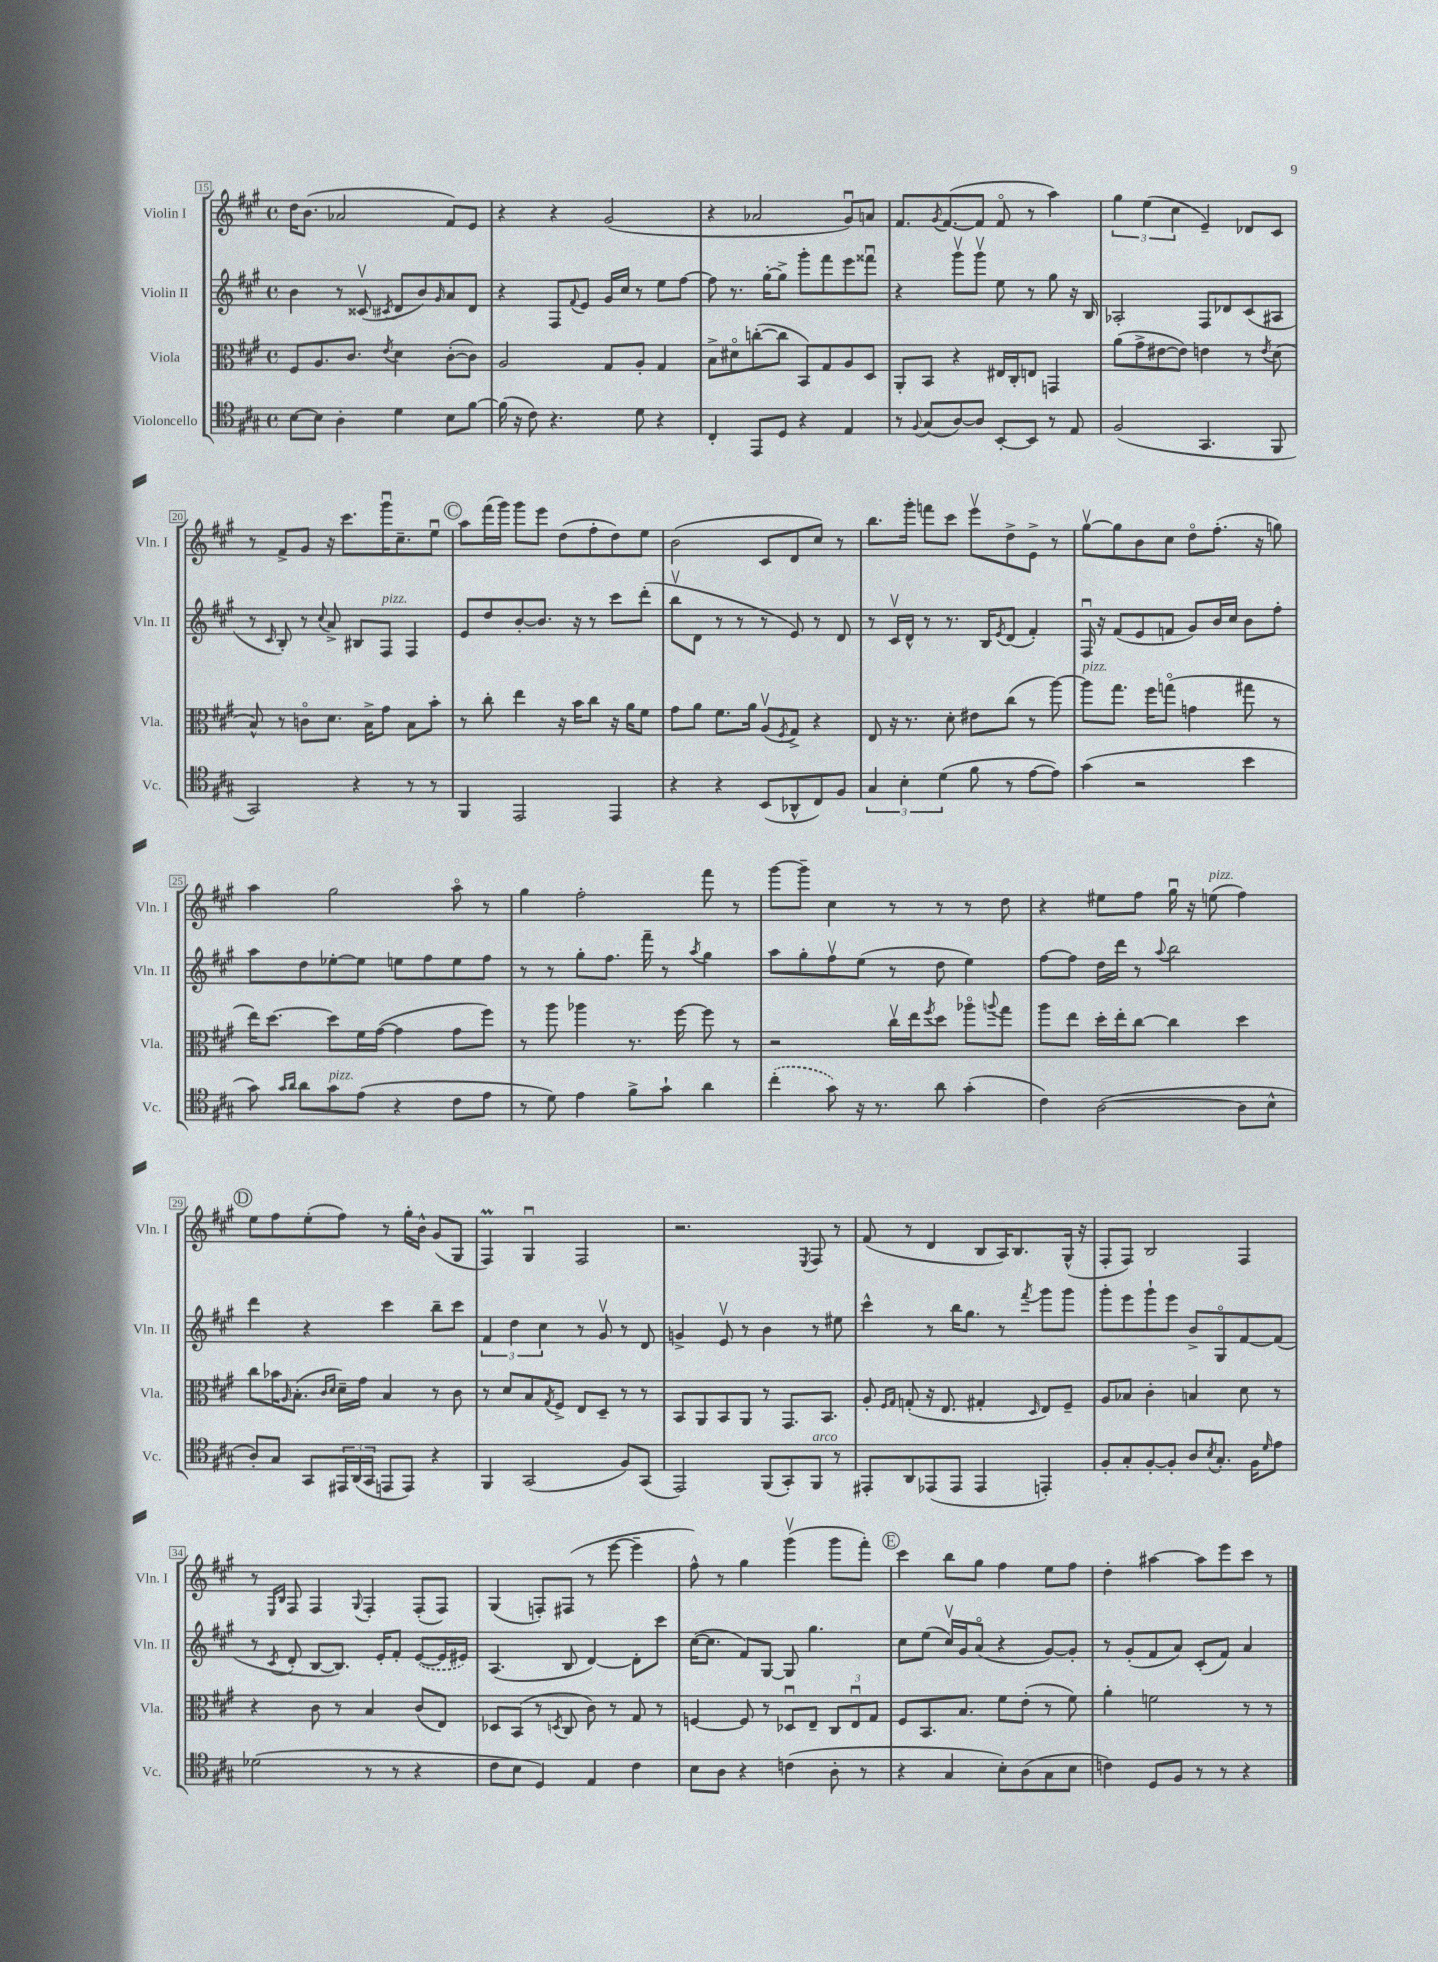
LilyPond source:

<<
\new StaffGroup <<
\new Staff = "s0" \with { instrumentName = "Violin I" shortInstrumentName = "Vln. I" } {
    \clef treble \key a \major \defaultTimeSignature \time 4/4
    d''16 b'8.( aes'2 fis'8) e'8 |
    r4 r4 gis'2( |
    r4 aes'2 gis'8\downbow) a'8 |
    fis'8. \acciaccatura { gis'8 } fis'8.~( fis'8 fis'8\flageolet r8 a''4) |
    \tuplet 3/2 { gis''4 e''4( cis''4 } e'4--) des'8 cis'8 |
    r8 fis'8-> gis'8 r16 cis'''8. gis'''16\downbow cis''8.-- e''8\downbow |
    \mark \markup { \circle "C" } a''8 fis'''16( gis'''16) gis'''8 e'''8 d''8( fis''8-. d''8) e''8 |
    b'2( cis'8 d'8 cis''8) r8 |
    b''8. gis'''16-. f'''8 cis'''8 e'''8\upbow d''8-> e'8-> r8 |
    gis''8~\upbow gis''8 b'8 cis''8 d''8\flageolet fis''8.-.( r16 g''8) |
    a''4 gis''2 a''8\flageolet r8 |
    gis''4 fis''2-. fis'''8 r8 |
    gis'''8~ gis'''8-- cis''4 r8 r8 r8 d''8 |
    r4 eis''8 fis''8 gis''16\downbow r16 e''8^\markup { \italic "pizz." }( fis''4) |
    \mark \markup { \circle "D" } e''8 fis''8 e''8-.( fis''8) r8 gis''16-. b'16-^ gis'8( gis8 |
    fis4\prall) gis4\downbow fis2 |
    r2. \acciaccatura { e8 } fis8 r8 |
    fis'8( r8 d'4 b8 a16) b8. gis16-^( r16 |
    fis8-. fis8) b2 fis4 |
    r8 \grace { e16 b16 } fis8 fis4 \appoggiatura { gis8 } fis4-. fis8-.( fis8) |
    gis4( f8-.) fis8( r8 e'''8~ e'''4-- |
    fis''8-^) r8 gis''4 gis'''4\upbow( gis'''8 fis'''8-.) |
    \mark \markup { \circle "E" } cis'''4 b''8 gis''8 fis''4 e''8 fis''8 |
    d''4-. ais''4~ ais''8 e'''8 cis'''8 r8 \bar "|." |
}
\new Staff = "s1" \with { instrumentName = "Violin II" shortInstrumentName = "Vln. II" } {
    \clef treble \key a \major \defaultTimeSignature \time 4/4
    b'4 r8 cisis'8\upbow( \acciaccatura { cis'8 } d'8 b'8) \grace { gis'16 } a'8 d'8 |
    r4 fis8 \appoggiatura { fis'8 } e'8 gis'16 cis''16 r8 e''8 fis''8~ |
    fis''8 r8. gis''16~-. gis''8-> gis'''8-. fis'''8 e'''8 fisis'''8\downbow |
    r4 gis'''8\upbow gis'''8\upbow e''8 r8 gis''8 r16 b16 |
    aes2-. fis8 des'8 cis'8( ais8 |
    r8 \grace { cis'16 } b8-.) r8 \appoggiatura { cis''8 } a'8-> bis8 fis8^\markup { \italic "pizz." } fis4 |
    \mark \markup { \circle "C" } e'8 d''8 b'8~-. b'8. r16 r8 cis'''8 d'''8-.( |
    b''8\upbow d'8 r8 r8 r8 e'8) r8 d'8 |
    r8 cis'16\upbow d'16-^ r8 r8. b16 \acciaccatura { e'8 } d'8( fis'4-.) |
    fis16\downbow r16 fis'8( e'8 f'8 gis'8) b'16 cis''16 b'8 fis''8-. |
    a''8 d''8 ees''8~-. ees''8 e''8 fis''8 e''8 fis''8 |
    r8 r8 gis''8-. fis''8. fis'''16-- r8 \acciaccatura { a''8 } gis''4 |
    a''8 gis''8-. fis''8\upbow e''8( r8 d''8 e''4) |
    fis''8~ fis''8 d''16 d'''16 r8 \appoggiatura { a''8 } b''2 |
    \mark \markup { \circle "D" } d'''4 r4 cis'''4 b''8-- cis'''8 |
    \tuplet 3/2 { fis'4 d''4 cis''4 } r8 gis'8\upbow r8 d'8 |
    g'4-> e'8\upbow r8 b'4 r8 eis''8 |
    cis'''4-^ r8 b''16 gis''8. r8 \acciaccatura { fis'''8 } gis'''8 gis'''8 |
    gis'''8-. e'''8 gis'''8-! e'''8 b'8-> gis8\flageolet fis'8~ fis'8( |
    r8 \acciaccatura { cis'8 } d'8-. b8~ b8.) e'16-. fis'8-. \once \slurDashed e'8~( e'16 eis'16) |
    a4.( b8 d'4~) d'8-. cis'''8 |
    cis''16~( cis''8. fis'8) gis8~ gis8 gis''4. |
    \mark \markup { \circle "E" } cis''8 e''8( cis''16\upbow) gis'16 a'8\flageolet( r4 gis'8~) gis'8-. |
    r8 gis'8-.( fis'8 a'8) cis'8-.( fis'8) a'4 \bar "|." |
}
\new Staff = "s2" \with { instrumentName = "Viola" shortInstrumentName = "Vla." } {
    \clef alto \key a \major \defaultTimeSignature \time 4/4
    fis8 a8. cis'8. \acciaccatura { e'8 } d'4 cis'8~-.( cis'8) |
    a2 gis8 a8-. gis4 |
    b8-> dis'8\flageolet c''8~-.( c''8 b,8) gis8 a8 d8 |
    a,8-. b,8 r4 eis16 cis16-. e8 g,4 |
    a'8( gis'8-> eis'8~ eis'8) e'4 r8 \acciaccatura { e'8 } d'8( |
    b8-^) r8 c'8\flageolet d'8. b16-> gis'8 b8 b'8-. |
    \mark \markup { \circle "C" } r8 cis''8-. e''4 r16 b'16 cis''8 r16 a'16 fis'8 |
    gis'8 a'8 fis'8. a'16 a8\upbow( \acciaccatura { fis8 } gis8->) r4 |
    e8 r16 r8. d'8-. eis'8 cis''8( r8 a''8~) |
    a''8^\markup { \italic "pizz." } gis''8. fis''16 g''8\flageolet( g'4 gis''8 r8 |
    e''16) d''8.~ d''8 fis'16 gis'16~( gis'4 gis'8 fis''8) |
    r8 a''8 aes''4 r8. fis''16~ fis''8 r8 |
    r2 cis''16\upbow e''16 \acciaccatura { fis''8 } d''8 aes''8\flageolet \appoggiatura { a''8 } gis''8 |
    a''8 e''8 d''16-. e''16-. cis''8~ cis''4 d''4 |
    \mark \markup { \circle "D" } cis''8 bes'16 \grace { a16 } b8.-.( \grace { cis'16 d'16 } d'16--) gis'16 b4 r8 cis'8 |
    r8 d'8 b8 \acciaccatura { gis8 } fis8-> e8 d8-- r8 r8 |
    b,8 a,8 b,8 a,8 r8 gis,8. b,8. |
    a8-. \grace { fis16 gis16 } g8-.( r16 e8. gis4-. \grace { d16 } e8) fis8-- |
    a8 bes8 cis'4-. b4 d'8 r8 |
    r4 cis'8 r8 b4 cis'8( e8) |
    des8 b,8( r8 \acciaccatura { d8 } cis8 cis'8) r8 gis8 r8 |
    f4~ f8 r8 des8\downbow e8-- \tuplet 3/2 { cis8 e8\downbow gis8 } |
    \mark \markup { \circle "E" } fis8 b,8. b8. fis'8 e'8-.( r8 fis'8) |
    a'4-. f'2 r8 r8 \bar "|." |
}
\new Staff = "s3" \with { instrumentName = "Violoncello" shortInstrumentName = "Vc." } {
    \clef tenor \key a \major \defaultTimeSignature \time 4/4
    b8~ b8 a4-. d'4 b8 fis'8~ |
    fis'16( r16 cis'8) r4. d'8 r4 |
    cis4-. e,8 d8 r4 e4 |
    r8 \appoggiatura { fis8 } gis8( a8~) a8 b,8~-. b,8 r8 e8 |
    fis2( gis,4. fis,8 |
    gis,2) r4 r8 r8 |
    \mark \markup { \circle "C" } fis,4 e,2 e,4 |
    r4 r4 b,8( aes,8-^ cis8) fis8 |
    \tuplet 3/2 { gis4 b4-. d'4( } fis'8 r8 e'8~ e'8) |
    gis'4( r2 b'4 |
    gis'8) \grace { gis'16 a'16 } a'8 gis'8^\markup { \italic "pizz." } e'8( r4 cis'8 e'8 |
    r8 d'8) e'4 fis'8-> gis'8-! a'4 |
    \once \slurDashed cis''4-.( gis'8) r16 r8. a'8 gis'4-.( |
    cis'4) a2~( a8 b8-^ |
    \mark \markup { \circle "D" } a8-.) gis8 gis,8 \tuplet 3/2 { eis,16 a,16( gis,16 } e,8 e,8) r4 |
    fis,4 gis,2( fis8) gis,8( |
    e,2) fis,8( gis,8-.) fis,8^\markup { \italic "arco" } r8 |
    eis,8-. a,8 ees,8( ees,8 ees,4 e,4-.) |
    fis8-. gis8-. fis8~-. fis8-. a8 \acciaccatura { b8 } gis8.-. fis16 \grace { d'16 } e'8 |
    des'2( r8 r8 r4 |
    cis'8 b8 d4) e4 cis'4 |
    b8 a8 r4 c'4( a8-. r8 |
    \mark \markup { \circle "E" } r4 gis4 b8-.) a8( gis8 b8 |
    c'4) d8 fis8 r8 r8 r4 \bar "|." |
}
>>
>>
\layout { \context { \Score currentBarNumber = #15 \override BarNumber.stencil = #(make-stencil-boxer 0.1 0.3 ly:text-interface::print) } }
